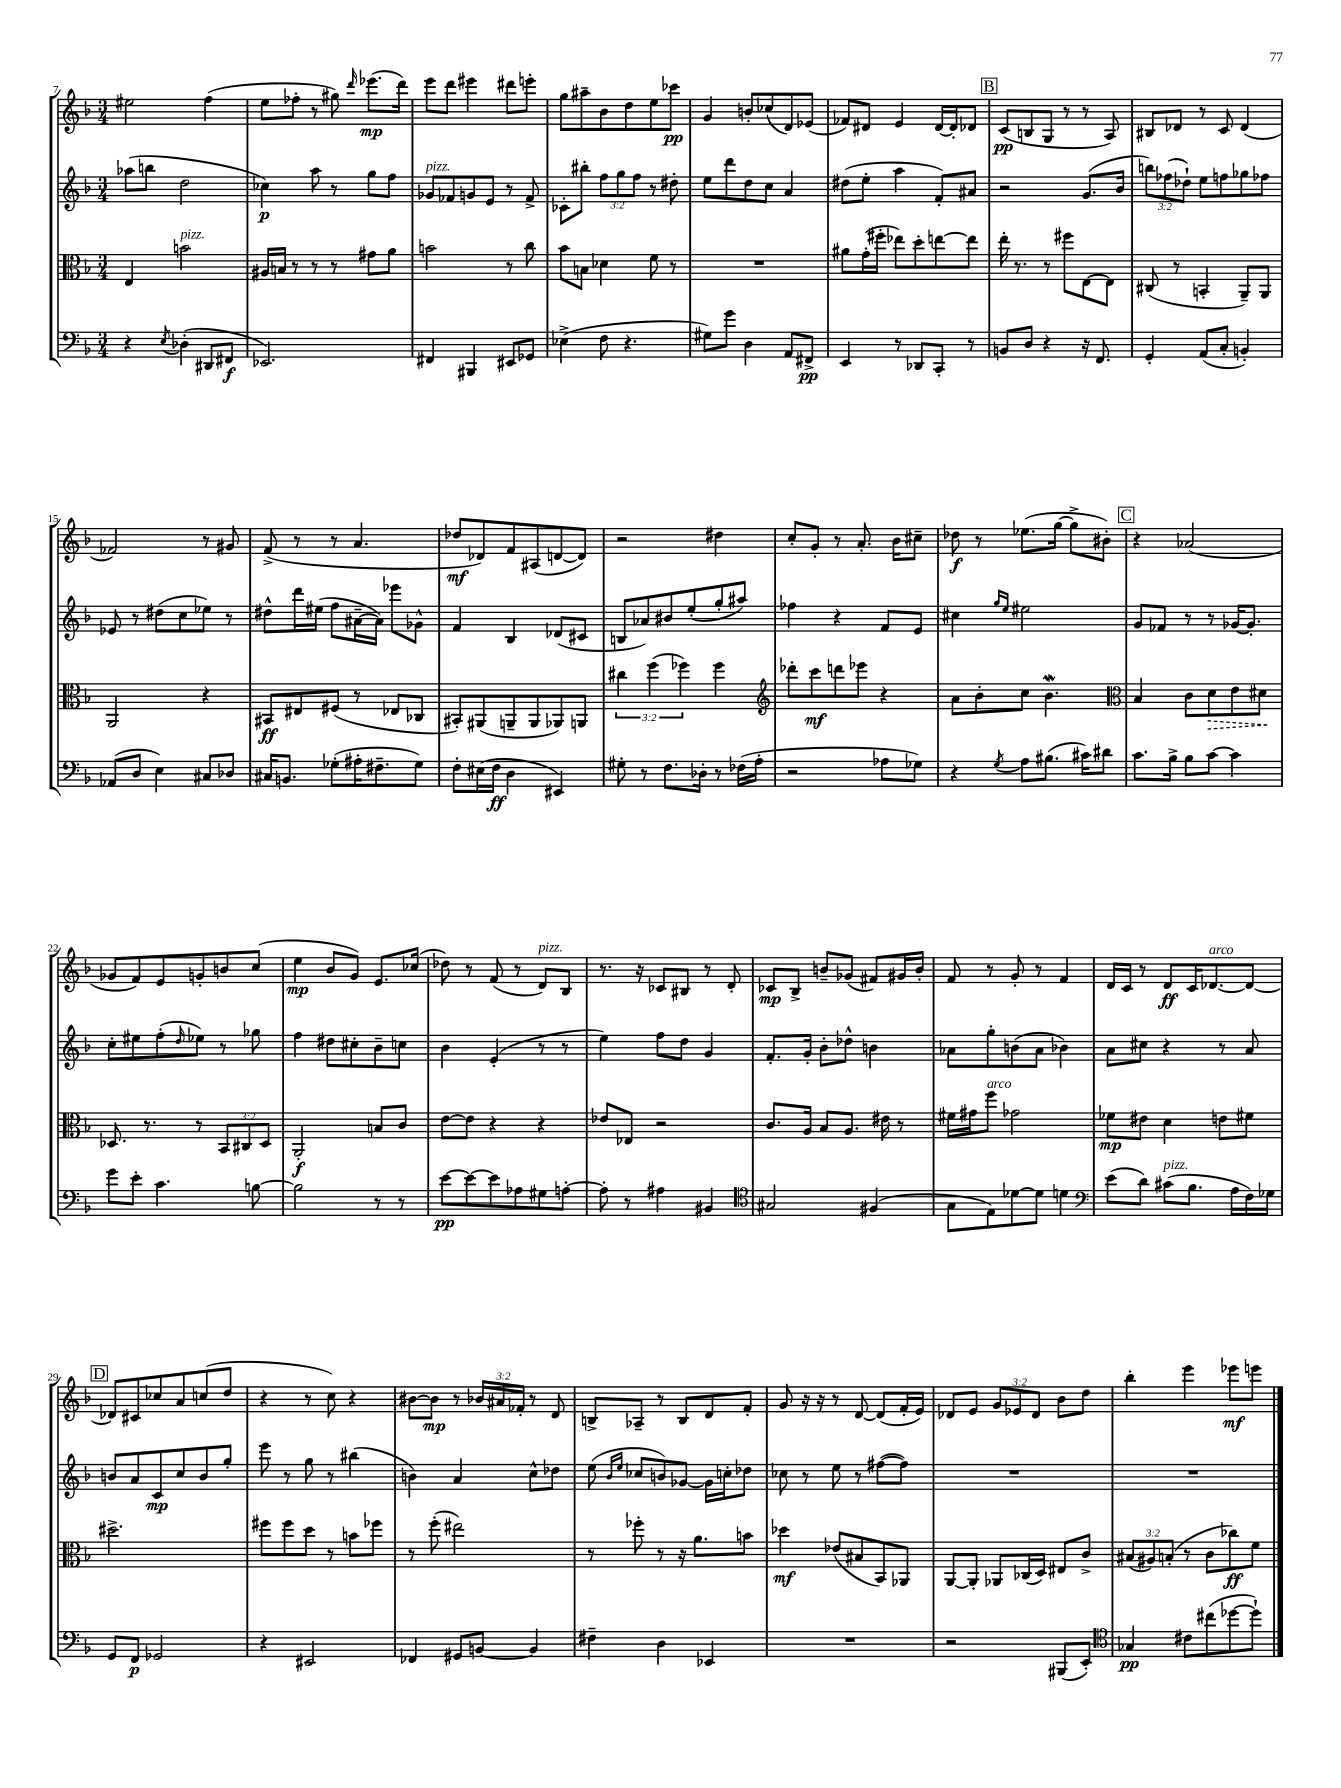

**kern	**kern	**kern	**kern
*staff4	*staff3	*staff2	*staff1
*clefF4	*clefC3	*clefG2	*clefG2
*k[b-]	*k[b-]	*k[b-]	*k[b-]
*M3/4	*M3/4	*M3/4	*M3/4
4r	4E	(8aa-	2ee#
.	.	8bb	.
8qE	.	.	.
(4D-'	2b	2dd	.
8DD#	.	.	(4ff
8FF#	.	.	.
=	=	=	=
2.EE-)	16A#	4cc-)	8ee
.	16B	.	.
.	8r	.	8ff-'
.	8r	8aa	8r
.	8r	8r	8gg#)
.	.	.	16qqddd
.	8g#	8gg	(8.eee-
.	8a	8ff	.
.	.	.	16ddd)
=	=	=	=
4FF#	2b	8g-	8eee
.	.	8f-	8ddd
4BBB#	.	8g	4eee#
.	.	8e	.
8EE#	8r	8r	8ddd#
8GG-	8cc	8f-^	8eee'
=	=	=	=
(4E-^	8b-	8c-'	8gg
.	8B	8bb#'	8aa#~
8F	4d-	12ff	8b-
.	.	12gg	.
4.r	.	.	8dd
.	.	12ff	.
.	8f	8r	8ee
.	8r	8dd#'	8ccc-
=	=	=	=
8G#)	2.r	8ee	4g
8g	.	8ddd	.
4D	.	8dd	8b'
.	.	8cc	(8cc-
8AA	.	4a	8d)
8FF#^	.	.	(8e-
=	=	=	=
4EE	8a#	(8dd#	8f-)
.	(16g'	8ee'	8d#
.	16ff#'	.	.
8r	8ee-)	4aa	4e
8DD-	8dd'	.	.
8CC'	[8ee	8f')	[16d#
.	.	.	16d#']
8r	8ee]	8a#	8d-
=	=	=	=
8BB	16ee'	2r	(8c
.	8.r	.	.
8D	.	.	8B
4r	8r	.	8G
.	8ff#	.	8r
16r	[8E	(8.g	8r
8.FF	.	.	.
.	8E]	.	8A)
.	.	16b-	.
=	=	=	=
4GG'	(8C#	12bb)	8B#
.	.	(12ff-	.
.	8r	.	8d-
.	.	12dd-`)	.
(8AA	4BB'	8ee	8r
8C'	.	8ff	8c
4BB')	8AA~)	8gg-	(4d-
.	8AA	8ff-	.
=	=	=	=
(8AA-	2AA	8e-	2f-)
8D	.	8r	.
4E)	.	(8dd#	.
.	.	8cc	.
8C#	4r	8ee-)	8r
8D-	.	8r	8g#
=	=	=	=
16C#	8BB#	8dd#^^	(8f^
8.BB	.	.	.
.	8E#	16ddd	8r
.	.	(16ee#	.
(8G-'	(8F#	8ff	8r
16A#'	8r	[16a#~	4.a
8.F#~	.	16a#])	.
.	8E-	8eee-	.
8G-)	8C-	8g-^^	.
=	=	=	=
8F'	8BB#')	4f	8dd-
(16E#	(8AA#	.	8d-)
16F	.	.	.
4D	8AA~	4B-	8f
.	8AA	.	(8A#
4EE#)	8AA-)	(8d-	[8d
.	8AA	8c#	8d])
=	=	=	=
8G#'	6cc#	8B	2r
8r	.	8a-)	.
.	(6ff	.	.
8.F	.	8b#	.
.	6ff-)	.	.
.	.	(8ee'	.
16D-'	.	.	.
8r	4ff-	8gg'	4dd#
(16F-	.	8aa#)	.
16A'	.	.	.
=	=	=	=
*	*clefG2	*	*
2r	8ddd-'	4ff-	8cc'
.	8ccc	.	8g'
.	8ddd	4r	8r
.	8eee-	.	8.a'
8A-	4r	8f	.
.	.	.	16b-
8G-)	.	8e	8cc#~
=	=	=	=
4r	8a	4cc#	8dd-
.	8b-'	.	8r
.	.	16qqgg	.
8qG	.	16qqee	.
8A	8cc	2ee#	(8.ee-
(8.B#	4.b-	.	.
.	.	.	[16gg
.	.	.	8gg^]
16c#)	.	.	.
8d#	.	.	8b#')
=	=	=	=
*	*clefC3	*	*
8.c	4B-	8g	4r
.	.	8f-	.
16B-^	.	.	.
8B-	8c	8r	(2a-
[8c	8d	8r	.
4c]	8e	[16g-	.
.	.	8.g-']	.
.	8d#	.	.
=	=	=	=
8g	8.D-	8cc'	8g-
8e'	.	8ee#	8f)
.	8.r	.	.
4.c	.	(8ff'	8e
.	.	16qqdd	.
.	8r	8ee-)	8g'
.	12BB-	8r	8b
.	12C#	.	.
[8B	.	8gg-	(8cc
.	12D-	.	.
=	=	=	=
2B]	2AA'	4ff	4ee
.	.	8dd#	8b-
.	.	8cc#'	8g)
8r	8B	8b-~	8.e
8r	8c	8cc	.
.	.	.	(16cc-
=	=	=	=
[8e	[8e	4b-	8dd-)
8e_	8e]	.	8r
8e]	4r	(4e'	(8f
8A-	.	.	8r
8G#	4r	8r	8d)
[8A'	.	8r	8B-
=	=	=	=
8A']	8e-	4ee)	8.r
8r	8E-	.	.
.	.	.	16r
4A#	2r	8ff	8c-
.	.	8dd	8B#
4BB#	.	4g	8r
.	.	.	8d'
=	=	=	=
*clefC4	*	*	*
2G#	8.c	8.f'	8c-
.	.	.	8B-^
.	16A	16g'	.
.	8B-	8b-'	8b~
.	8.A	8dd-^^	(8g-
(4F#	.	4b	8f#)
.	16e#	.	.
.	8r	.	16g#
.	.	.	16b'
=	=	=	=
8G	16f#	8a-	8f
.	16g#	.	.
8E)	8ff	8gg'	8r
[8d-	2g-	(8b	8g'
8d-]	.	8a-	8r
4d	.	4b-)	4f
=	=	=	=
*clefF4	*	*	*
(8e	8f-	8a	16d
.	.	.	16c
8d)	8e#	8cc#	8r
(8c#	4d	4r	8d
8.B-	.	.	16c
.	.	.	[8.d-
.	8e	8r	.
16A	.	.	.
16F)	8f#	8a	8d-_
16G-	.	.	.
=	=	=	=
8GG	2.dd#^	8b	8d-]
8FF	.	8a	8c#
2GG-	.	8c	8cc-
.	.	8cc	8a
.	.	8b	(8cc
.	.	8gg'	8dd
=	=	=	=
4r	8ff#	8eee	4r
.	8ff#	8r	.
2EE#	8dd	8gg	8r
.	8r	8r	8cc)
.	8b	(4bb#	4r
.	8ff-	.	.
=	=	=	=
4FF-	8r	4b)	[8b#
.	(8ff'	.	8b#]
8GG#	2ee#)	4a	8r
[8BB	.	.	24b-
.	.	.	24a#
.	.	.	24f-'
4BB]	.	8cc^^	8r
.	.	8dd-	8d
=	=	=	=
4F#~	8r	(8ee	8B^
.	.	16qqb-	.
.	.	16qqee	.
.	8ff-'	8cc-	8A-~
4D	8r	8b)	8r
.	16r	[8g-	8B
.	8.a	.	.
4EE-	.	16g-]	8d
.	.	16cc'	.
.	8b	8dd-	8f'
=	=	=	=
2.r	4dd-	8cc-	8g
.	.	8r	16r
.	.	.	16r
.	(8e-	8ee	8r
.	8B#	8r	[8d
.	8BB-)	([8ff#	(8d]
.	8AA-	8ff#])	16f'
.	.	.	16e)
=	=	=	=
2r	[8AA	2.r	8d-
.	8AA']	.	8e
.	8AA-	.	12g
.	.	.	12e-
.	(16C-	.	.
.	.	.	12d-
.	16D)	.	.
(8BBB#	8E#	.	8b-
8EE')	8c^	.	8dd
=	=	=	=
*clefC4	*	*	*
4G-	(12B#	2.r	4bb-'
.	12A#)	.	.
.	(12B'	.	.
8c#	8r	.	4eee
(8cc#	8c	.	.
[8dd-	8cc-)	.	8eee-
8dd-`])	8f	.	8eee
==	==	==	==
*-	*-	*-	*-
